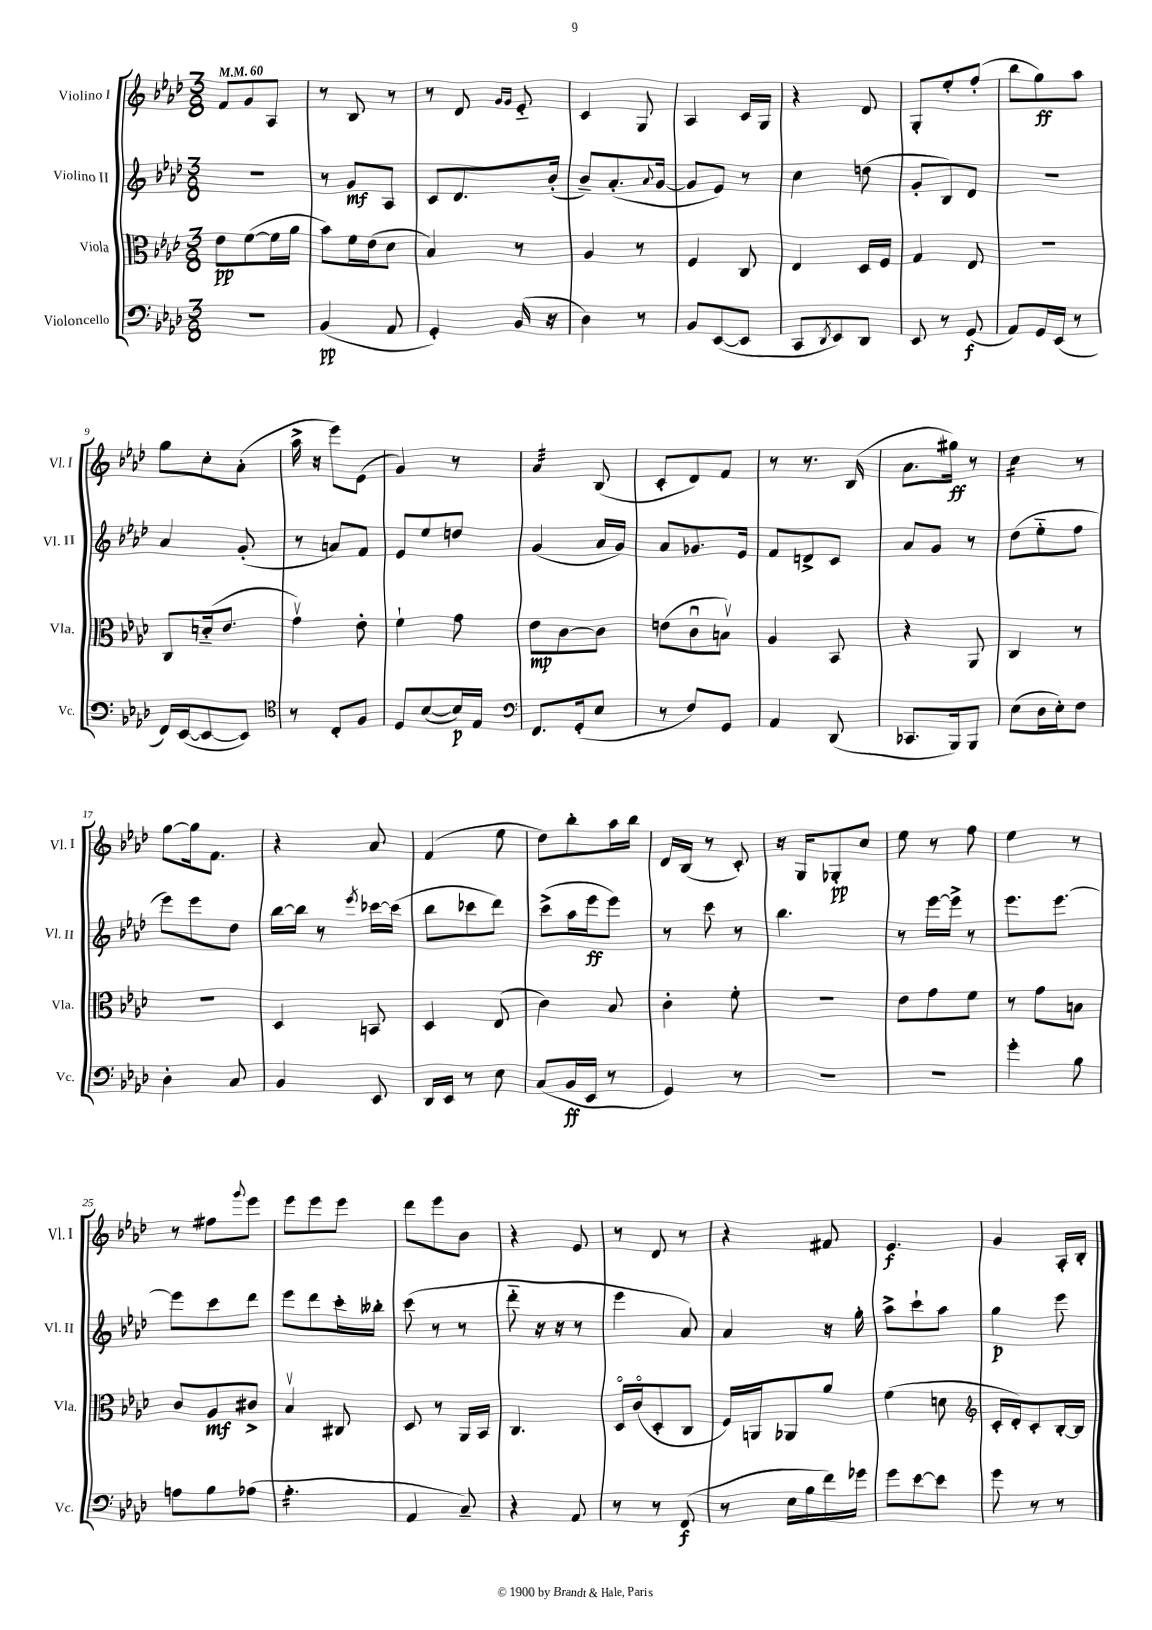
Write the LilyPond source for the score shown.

<<
\new StaffGroup <<
\new Staff = "s0" \with { instrumentName = "Violino I" shortInstrumentName = "Vl. I" } {
    \clef treble \key aes \major \numericTimeSignature \time 3/8 \tempo 4 = 60
    f'8 g'8 aes8 |
    r8 bes8 r8 |
    r8 des'8 \grace { g'16 g'16 } ees'8-_ |
    c'4 g8 |
    aes4 c'16 g16 |
    r4 des'8 |
    g8-. ees''8-. f''8-.( |
    bes''8 g''8\ff) aes''8 |
    g''8 c''8-. aes'8-.( |
    aes''16-> r16 ees'''8) ees'8( |
    g'4) r8 |
    aes'4:32 bes8( |
    c'8-. des'8) f'8 |
    r8 r8. bes16( |
    aes'8. gis''16\ff) r8 |
    c''4:16 r8 |
    g''8~ g''16 f'8. |
    r4 aes'8 |
    f'4( ees''8 |
    des''8) bes''8-. aes''16 bes''16 |
    des'16 bes16( r8 c'8-.) |
    r16 g16 ges8-.\pp c''8 |
    ees''8 r8 f''8 |
    ees''4 r8 |
    r8 fis''8 \appoggiatura { g'''8 } ees'''8 |
    ees'''8 ees'''8 ees'''8 |
    des'''8 ees'''8 bes'8 |
    r4 ees'8 |
    r8 des'8 r8 |
    r4 fis'8 |
    ees'4.\f |
    g'4 aes16-. bes16-. \bar "|." |
}
\new Staff = "s1" \with { instrumentName = "Violino II" shortInstrumentName = "Vl. II" } {
    \clef treble \key aes \major \numericTimeSignature \time 3/8
    R4. |
    r8 g'8\mf aes8 |
    c'8 des'8. bes'16-.( |
    bes'8--) aes'8.-.( \appoggiatura { aes'8 } g'16~ |
    g'8 ees'8) r8 |
    c''4 d''8( |
    g'8-. bes8) des'8 |
    r4. |
    aes'4 g'8-.( |
    r8 a'8) f'8 |
    ees'8 ees''8 d''8 |
    g'4( aes'16 g'16) |
    aes'8 ges'8. ees'16 |
    f'8 d'8-> c'8 |
    aes'8 g'8 r8 |
    des''8( ees''8-_ f''8 |
    ees'''8) ees'''8 des''8 |
    bes''16~ bes''16 r8 \acciaccatura { ees'''8 } ces'''16~ ces'''16( |
    bes''8 ces'''8 des'''8) |
    c'''8->( aes''16 ees'''16\ff ees'''8) |
    r8 c'''8 r8 |
    bes''4. |
    r8 ees'''16~ ees'''16-> r8 |
    ees'''8. ees'''8.~ |
    ees'''8 c'''8 des'''8 |
    ees'''8 des'''8 c'''16-. beses''16-. |
    c'''8( r8 r8 |
    des'''8-_ r16 r16 r8 |
    ees'''4 aes'8) |
    aes'4 r16 g''16-. |
    aes''8-> c'''8-! aes''8 |
    g''4\p ees'''8 \bar "|." |
}
\new Staff = "s2" \with { instrumentName = "Viola" shortInstrumentName = "Vla." } {
    \clef alto \key aes \major \numericTimeSignature \time 3/8
    ees'8\pp f'8~( f'16 aes'16 |
    bes'8) f'16 ees'16( des'8 |
    bes4) r8 |
    aes4 r8 |
    f4 c8 |
    ees4 des16 f16 |
    g4 ees8 |
    R4. |
    c8 d'16-_( ees'8. |
    g'4\upbow) ees'8-. |
    f'4-! g'8 |
    ees'8\mp c'8~ c'8 |
    e'8( c'8\downbow b8\upbow) |
    aes4 bes,8 |
    r4 aes,8 |
    c4 r8 |
    R4. |
    des4 b,8 |
    des4 ees8( |
    c'4) bes8 |
    c'4-. f'8-. |
    R4. |
    ees'8 g'8 f'8 |
    r8 g'8 b8 |
    c'8 aes8\mf cis'8-> |
    bes4\upbow cis8 |
    des8 r8 aes,16 bes,16 |
    c4. |
    des16\flageolet c'16\flageolet( des8-. c8 |
    f16) a,16 aes,8 aes'8 |
    f'4( d'8 |
    \clef treble c'16-. des'16-.) c'8-. bes16~-. bes16 \bar "|." |
}
\new Staff = "s3" \with { instrumentName = "Violoncello" shortInstrumentName = "Vc." } {
    \clef bass \key aes \major \numericTimeSignature \time 3/8
    R4. |
    bes,4\pp( aes,8 |
    g,4-.) bes,16( r16 |
    des4) r8 |
    bes,8 ees,8~( ees,8 |
    c,8 \acciaccatura { des,8 } ees,8) des,8 |
    ees,8 r8 g,8\f( |
    aes,8) g,16 ees,16( r8 |
    f,16) ees,16~( ees,8~ ees,8) |
    \clef tenor r8 c8-. f8 |
    des8 bes8~( bes16\p) ees16 |
    \clef bass f,8. g,16-.( ees8 |
    r8 f8) g,8 |
    aes,4 des,8( |
    ces,8. bes,,16) bes,,8 |
    ees8( des16 ees16-.) f8 |
    des4-. c8 |
    bes,4 ees,8 |
    des,16 ees,16 r8 ees8 |
    c8( bes,16\ff ees,16 r8 |
    g,4) r8 |
    R4. |
    R4. |
    g'4-. bes8 |
    a8 bes8 aes8( |
    bes4.:16-. |
    aes,4 c8--) |
    r4 aes,8 |
    r8 r8 f,8\f( |
    r8 ees16 bes16 f'16) ges'16 |
    g'8 ees'8~ ees'8 |
    g'8 r8 r8 \bar "|." |
}
>>
>>
